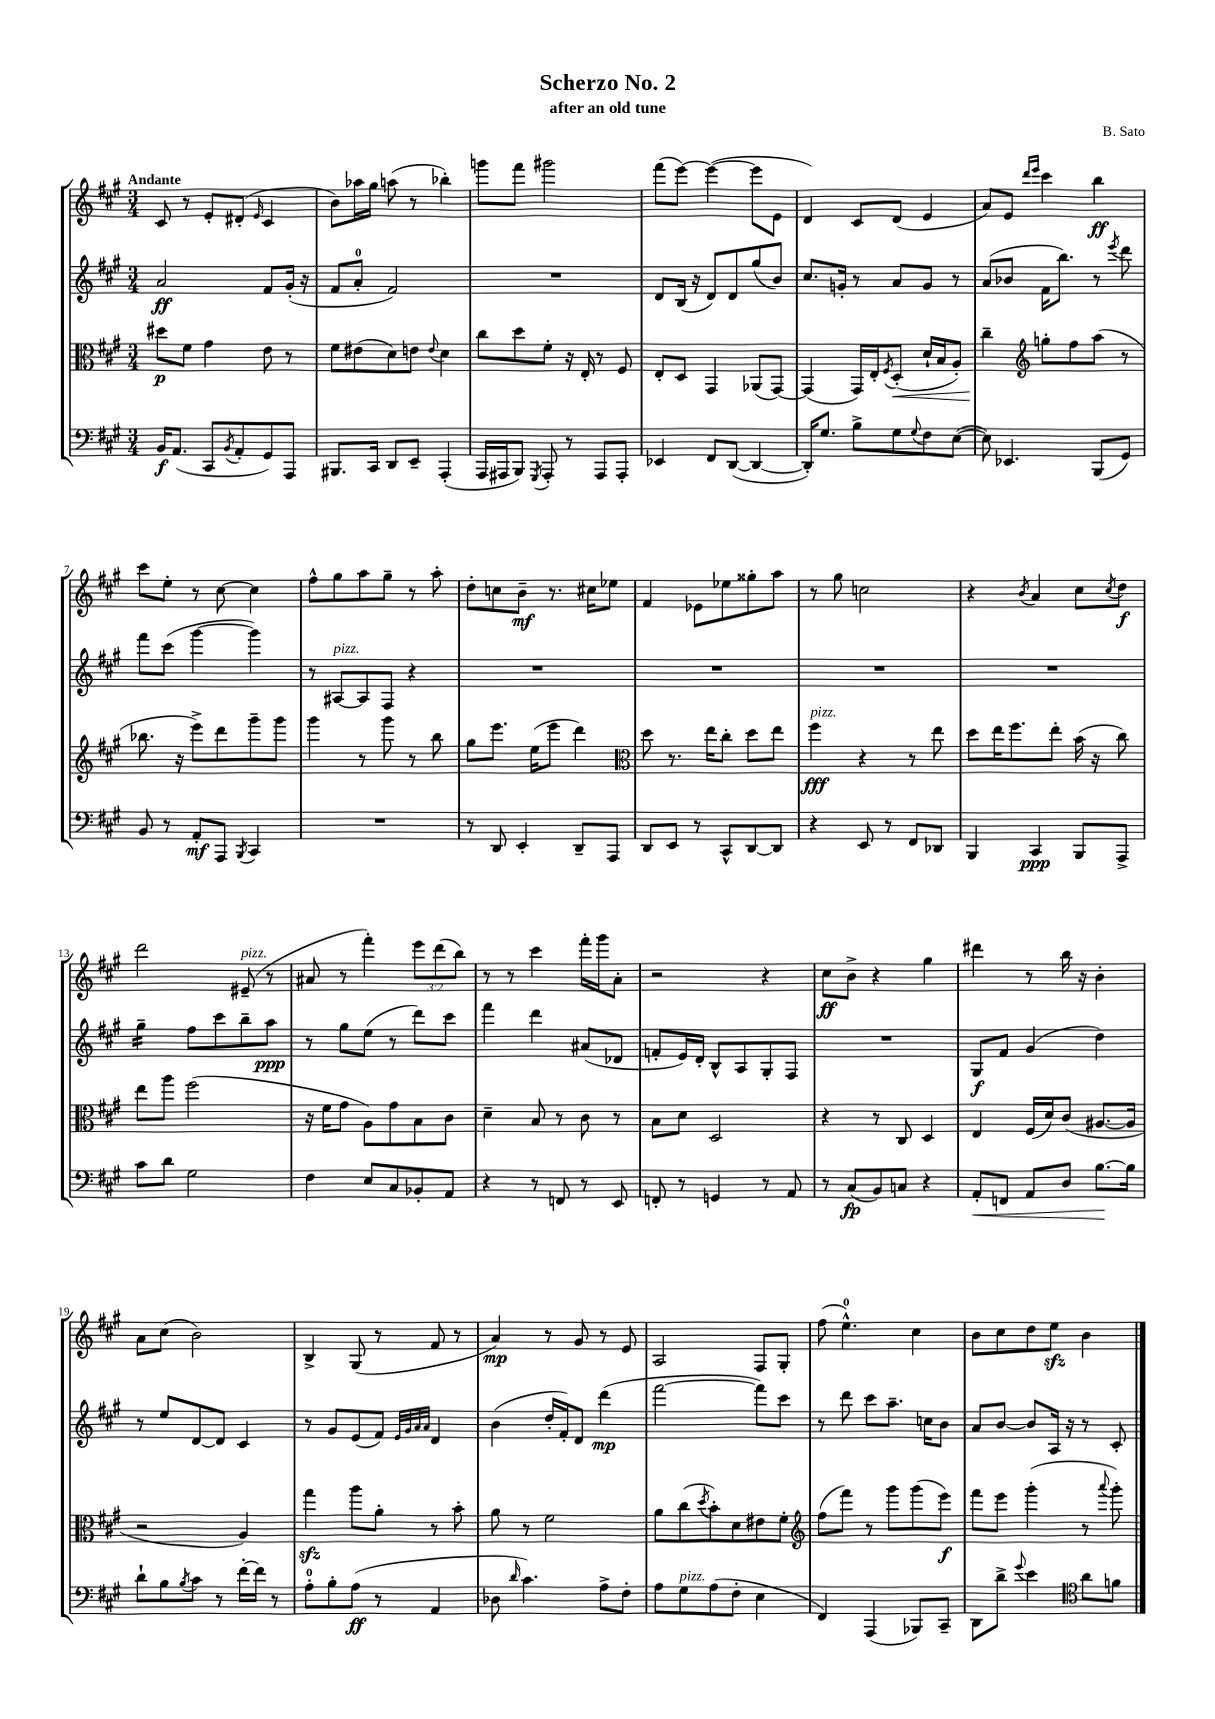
\header { title = "Scherzo No. 2" composer = "B. Sato" subtitle = "after an old tune" }
<<
\new StaffGroup <<
\new Staff = "s0" {
    \clef treble \key a \major \numericTimeSignature \time 3/4 \override Staff.TupletNumber.text = #tuplet-number::calc-fraction-text \tempo "Andante"
    cis'8 r8 e'8-. dis'8-.( \grace { e'16 } cis'4 |
    b'8) aes''16 gis''16 a''8( r8 bes''4-.) |
    g'''8 fis'''8 gis'''2 |
    fis'''8( e'''8~) e'''4~( e'''8 e'8 |
    d'4) cis'8 d'8( e'4 |
    a'8) e'8 \grace { d'''16 e'''16 } cis'''4 b''4\ff |
    cis'''8 e''8-. r8 cis''8~ cis''4 |
    fis''8-^ gis''8 a''8 gis''8-- r8 a''8-. |
    d''8-. c''8 b'8--\mf r8. cis''16 ees''8 |
    fis'4 ees'8 ees''8 gisis''8-. a''8 |
    r8 gis''8 c''2 |
    r4 \acciaccatura { b'8 } a'4 cis''8 \acciaccatura { cis''8 } d''8\f |
    d'''2 eis'8--^\markup { \italic "pizz." }( r8 |
    ais'8 r8 fis'''4-.) \tuplet 3/2 { e'''8 d'''8( b''8) } |
    r8 r8 cis'''4 fis'''16-. gis'''16 a'8-. |
    r2 r4 |
    cis''8\ff b'8-> r4 gis''4 |
    dis'''4 r8 b''16 r16 b'4-. |
    a'8 cis''8( b'2) |
    b4-> gis8( r8 fis'8 r8 |
    a'4\mp) r8 gis'8 r8 e'8 |
    a2 fis8 gis8-. |
    fis''8( e''4.-0-^) cis''4 |
    b'8 cis''8 d''8 e''8\sfz b'4 \bar "|." |
}
\new Staff = "s1" {
    \clef treble \key a \major \numericTimeSignature \time 3/4
    a'2\ff fis'8 gis'16-.( r16 |
    fis'8 a'8-0-. fis'2) |
    R2. |
    d'8 b16( r16 d'8) d'8 gis''8( b'8) |
    cis''8. g'16-. r8 a'8 g'8 r8 |
    a'8( bes'8 fis'16 b''8.) r8 \acciaccatura { e'''8 } d'''8 |
    fis'''8 cis'''8( gis'''4~ gis'''4) |
    r8 ais8~^\markup { \italic "pizz." } ais8 fis8 r4 |
    R2. |
    R2. |
    R2. |
    R2. |
    gis''4:16-- fis''8 cis'''8 b''8-- a''8\ppp |
    r8 gis''8 e''8( r8 d'''8) cis'''8 |
    fis'''4 d'''4 ais'8( des'8 |
    f'8-. e'16) d'16-. b8-^ a8 gis8-. fis8 |
    R2. |
    gis8\f fis'8 gis'4( d''4) |
    r8 e''8 d'8~ d'8 cis'4 |
    r8 gis'8 e'8( fis'8) \grace { e'32 gis'32 a'32 a'32 } d'4 |
    b'4( d''16-. fis'16-.) d'8 d'''4\mp( |
    fis'''2~ fis'''8) cis'''8 |
    r8 d'''8 cis'''8 a''8.-- c''16 b'8 |
    a'8 b'8~ b'8 a16 r16 r8 cis'8-. \bar "|." |
}
\new Staff = "s2" {
    \clef alto \key a \major \numericTimeSignature \time 3/4
    dis''8\p fis'8 gis'4 e'8 r8 |
    fis'8 eis'8( d'8) e'8 \appoggiatura { e'8 } d'4 |
    cis''8 d''8 fis'8-. r16 e16-. r8 fis8 |
    e8-. d8 gis,4 aes,8( gis,8~) |
    gis,4( gis,16) e16-. \acciaccatura { fis8 } d8-.\<( d'16-! b16 a8-.) |
    cis''4--\! \clef treble g''8-. fis''8 a''8( r8 |
    bes''8. r16 e'''8->) d'''8 gis'''8-- gis'''8 |
    gis'''4 r8 gis'''8 r8 b''8 |
    gis''8 e'''8. e''16( e'''8 d'''4) |
    \clef alto d''8 r8. e''16 cis''8-. d''8 e''8 |
    fis''4\fff^\markup { \italic "pizz." } r4 r8 e''8 |
    d''8 e''16 fis''8. e''8-. b'16( r16 cis''8) |
    e''8 a''8 fis''2( |
    r16 fis'16 gis'8 a8) gis'8 b8 cis'8 |
    d'4-- b8 r8 cis'8 r8 |
    b8 d'8 d2 |
    r4 r8 cis8 d4 |
    e4 fis16( d'16) cis'8( ais8.~ ais16 |
    r2 a4) |
    gis''4\sfz a''8 a'8-. r8 b'8-. |
    a'8 r8 fis'2 |
    a'8 cis''8( \acciaccatura { d''8 } b'8-.) d'8 eis'8 fis'8-. |
    \clef treble fis''8( fis'''8) r8 gis'''8 gis'''8( e'''8\f) |
    fis'''8 e'''8 gis'''4-.( r8 \appoggiatura { a'''8 } gis'''8-.) \bar "|." |
}
\new Staff = "s3" {
    \clef bass \key a \major \numericTimeSignature \time 3/4
    b,16\f a,8.( cis,8 \acciaccatura { b,8 } a,8-. gis,8) a,,8 |
    bis,,8. cis,16 d,8 e,8-- a,,4-.( |
    a,,16 ais,,16 b,,8) \acciaccatura { gis,,8 } ais,,8-. r8 ais,,8 ais,,8-. |
    ees,4 fis,8 d,8~( d,4~ |
    d,16-.) gis8. b8-> gis8 \appoggiatura { gis8 } fis8 e8~( |
    e8) ees,4. b,,8( gis,8) |
    b,8 r8 a,8-.\mf a,,8 \acciaccatura { b,,8 } cis,4 |
    R2. |
    r8 d,8 e,4-. d,8-- a,,8 |
    d,8 e,8 r8 cis,8-^ d,8~ d,8 |
    r4 e,8 r8 fis,8 des,8 |
    b,,4 cis,4\ppp b,,8 a,,8-> |
    cis'8 d'8 gis2 |
    fis4 e8 cis8 bes,8-. a,8 |
    r4 r8 f,8 r8 e,8 |
    f,8-. r8 g,4 r8 a,8 |
    r8 cis8\fp( b,8) c8 r4 |
    a,8-.\< f,8 a,8 d8 b8.~\! b16 |
    d'8-! b8 \acciaccatura { b8 } cis'8 r8 fis'16~-. fis'16 r8 |
    a8-0-. b8-. a8\ff( r8 a,4 |
    des8 \grace { d'16 } cis'4.) a8-> fis8-. |
    a8 gis8^\markup { \italic "pizz." } a8( fis8-. e4 |
    fis,4) a,,4( bes,,8) cis,8-- |
    d,8 d'8-> \appoggiatura { gis'8 } e'4 \clef tenor a'8 f'8 \bar "|." |
}
>>
>>
